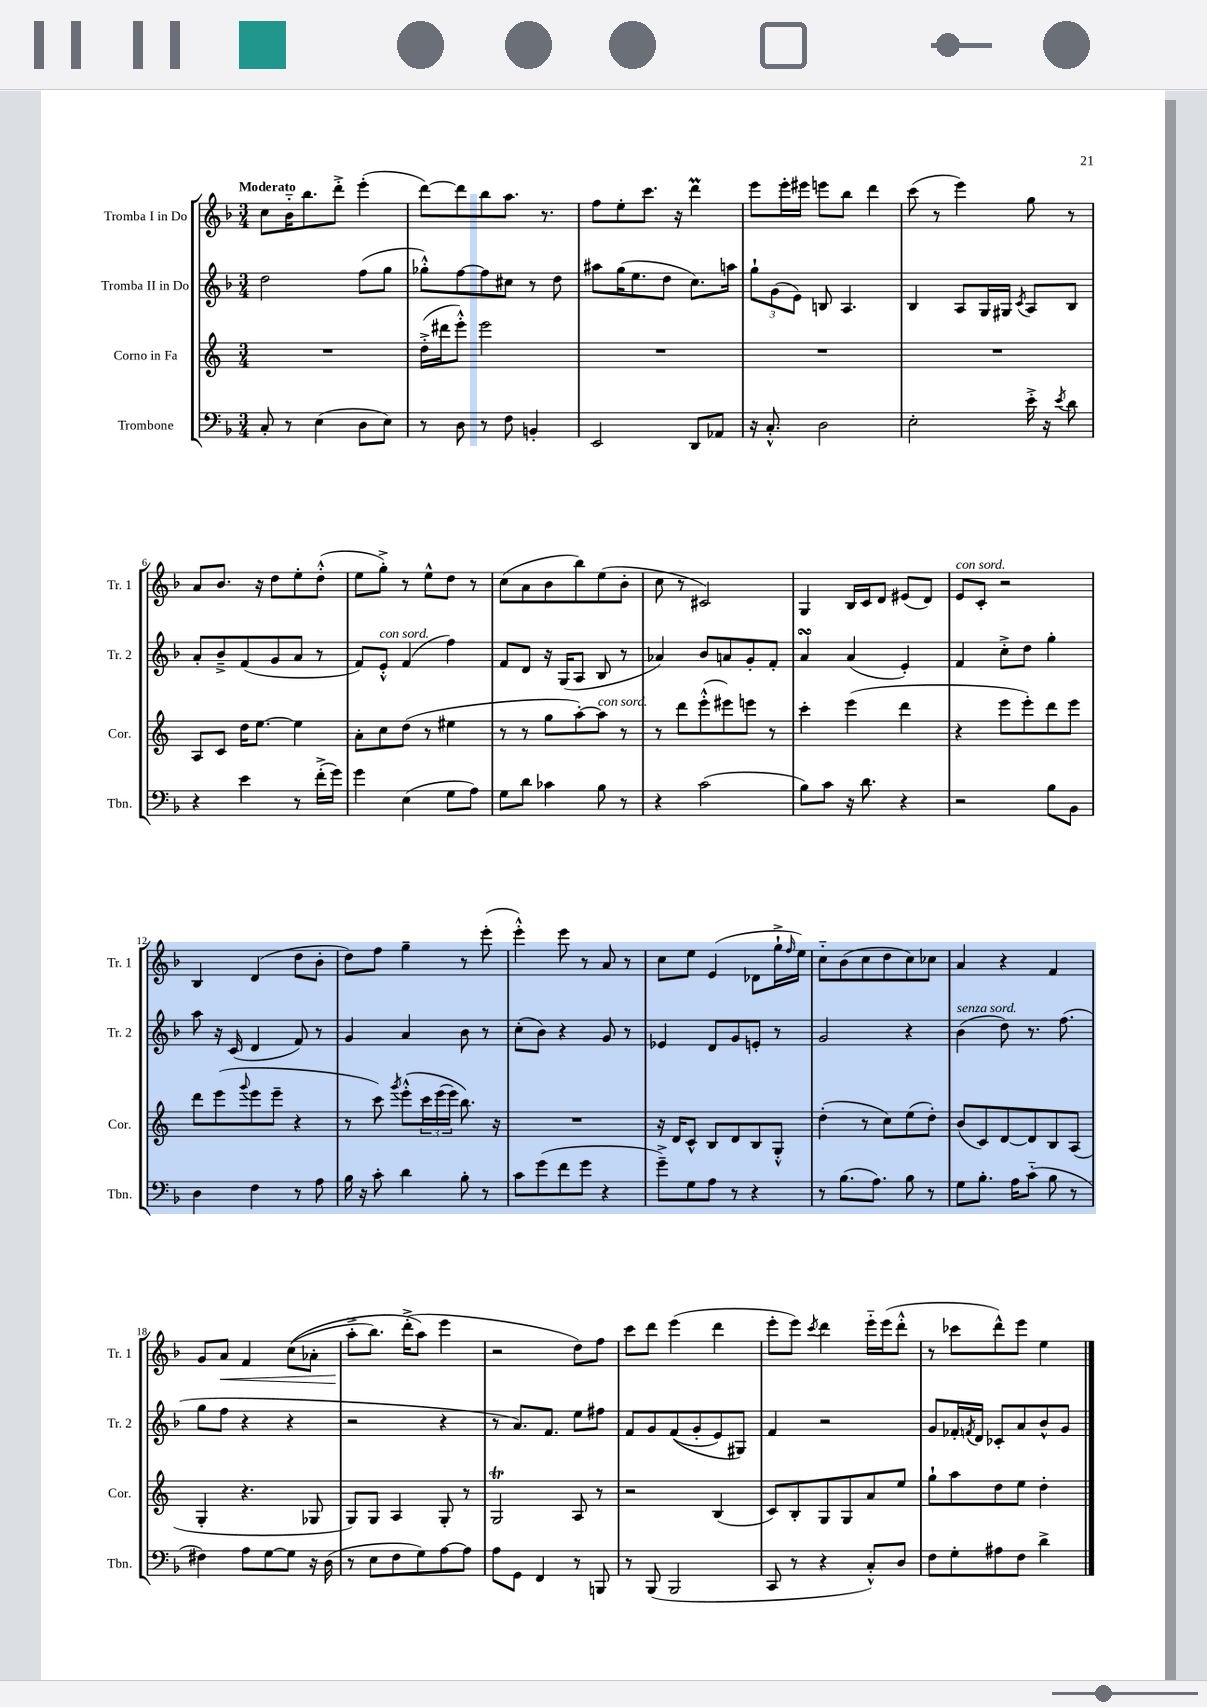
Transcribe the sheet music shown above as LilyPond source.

<<
\new StaffGroup <<
\new Staff = "s0" \with { instrumentName = "Tromba I in Do" shortInstrumentName = "Tr. 1" } {
    \clef treble \key f \major \numericTimeSignature \time 3/4 \tempo "Moderato"
    c''8 bes'16-_ bes''8. d'''8-.-> e'''4-.( |
    d'''8~) d'''8 bes''8 a''8. r8. |
    f''8 e''8-. c'''8. r16 d'''4\prall |
    e'''8 e'''16-. eis'''16 e'''8 bes''8 d'''4 |
    c'''8( r8 e'''4) g''8 r8 |
    a'8 bes'8. r16 d''8 e''8-. d''8-.-^( |
    e''8 g''8-.->) r8 e''8-^ d''8 r8 |
    c''8( a'8 bes'8 bes''8) e''8( bes'8-. |
    c''8 r8 cis'2) |
    g4 bes16 c'16 d'8 eis'8( d'8) |
    e'8^\markup { \italic "con sord." } c'8-. r2 |
    bes4 d'4( d''8 bes'8-. |
    d''8) f''8 g''4-- r8 e'''8-.( |
    e'''4-.-^) e'''8 r8 a'8 r8 |
    c''8 e''8 e'4( des'8 g''16-!-> \grace { f''16 } e''16) |
    c''8-_ bes'8( c''8 d''8 c''8) ces''8 |
    a'4 r4 f'4 |
    g'8 a'8\< f'4 c''8(\( aes'8-. |
    a''8-.->\! bes''8.) d'''16-.->( a''8\) e'''4 |
    r2 d''8) f''8 |
    c'''8 d'''8 e'''4( d'''4 |
    e'''8-. e'''8) \acciaccatura { c'''8 } d'''4 e'''16-_ e'''16( d'''8-.-^ |
    r8 ces'''8 d'''8-^) e'''8 e''4 \bar "|." |
}
\new Staff = "s1" \with { instrumentName = "Tromba II in Do" shortInstrumentName = "Tr. 2" } {
    \clef treble \key f \major \numericTimeSignature \time 3/4
    d''2 f''8( g''8 |
    ges''8-.-^) f''8~ f''8 cis''8 r8 d''8 |
    ais''8 g''16( e''8. d''8 c''8.) a''16 |
    \tuplet 3/2 { g''8-! g'8( e'8) } b8 a4. |
    bes4 a8 g16 gis16 \acciaccatura { c'8 } a8 bes8 |
    a'8-. bes'8---> f'8( g'8 a'8 r8 |
    f'8) e'8-.-^^\markup { \italic "con sord." } f'4( f''4) |
    f'8 d'8 r16 g16( a8 bes8 r8 |
    aes'4) bes'8 a'8 g'8-. f'8-. |
    a'4\turn a'4( e'4-.) |
    f'4 c''8-.-> d''8 g''4-. |
    a''8 r16 c'16( d'4 f'8) r8 |
    g'4 a'4 bes'8 r8 |
    c''8-.( bes'8) r4 g'8 r8 |
    ees'4 d'8 g'8 e'8-. r8 |
    g'2 r4 |
    bes'4^\markup { \italic "senza sord." }( d''8) r8. f''8.( |
    g''8 f''8 r4 r4 |
    r2 r4 |
    r8 a'8.) f'8. e''8 fis''8 |
    f'8 g'8 f'8(\( g'8-. e'8) gis8\) |
    f'4 r2 |
    g'8 fes'16-. \acciaccatura { f'8 } d'16 ces'8-. a'8 bes'8-^ g'8 \bar "|." |
}
\new Staff = "s2" \with { instrumentName = "Corno in Fa" shortInstrumentName = "Cor." } {
    \clef treble \key c \major \numericTimeSignature \time 3/4
    R2. |
    d''16-.->( dis'''16 e'''8-.-^) e'''2 |
    R2. |
    R2. |
    R2. |
    a8 c'8 d''16 e''8.~ e''4 |
    a'8-. c''8 d''8( r8 eis''4 |
    r8 r8 g''8 a''8~-.) a''8^\markup { \italic "con sord." } r8 |
    r8 d'''8 e'''8-.-^( eis'''8) e'''8 r8 |
    c'''4-. e'''4( d'''4 |
    r4 e'''8 e'''8-.) d'''8 e'''8 |
    d'''8 e'''8( \appoggiatura { g'''8 } e'''8 e'''8-- r4 |
    r8 c'''8) \acciaccatura { g'''8 } e'''8-.-^\( \tuplet 3/2 { c'''16 e'''16( e'''16) } b''8.\) r16 |
    R2. |
    r16 d'16 c'8-^ b8 d'8 b8 g8-.-^ |
    d''4-.( r8 c''8) e''8( d''8-.) |
    b'8( c'8) d'8~ d'8 b8 a8( |
    g4-. r4. ges8 |
    g8) g8 a4 g8-. r8 |
    g2\trill a8 r8 |
    r2 b4( |
    c'8) b8-. g8 g8 a'8 e''8 |
    g''8-! a''8 d''8 e''8 d''4-. \bar "|." |
}
\new Staff = "s3" \with { instrumentName = "Trombone" shortInstrumentName = "Tbn." } {
    \clef bass \key f \major \numericTimeSignature \time 3/4
    c8-. r8 e4( d8 e8) |
    r8 d8 r8 f8 b,4-. |
    e,2 d,8 aes,8 |
    r16 c8.-.-^ d2 |
    e2-. e'16-.-> r16 \acciaccatura { e'8 } d'8 |
    r4 e'4 r8 f'16-.->( g'16) |
    g'4 e4( g8 a8) |
    g8 d'8 ces'4 bes8 r8 |
    r4 c'2( |
    bes8) c'8 r16 d'8. r4 |
    r2 bes8 bes,8 |
    d4 f4 r8 a8 |
    bes16 r16 c'8-. d'4 bes8-. r8 |
    c'8 g'8( f'8 g'8 r4 |
    g'8--->) g8 a8 r8 r4 |
    r8 bes8.( a8.) bes8 r8 |
    g8 bes8.-. a16 c'8-_( bes8 r8 |
    fis4) a8 g8~ g8 r16 d16( |
    r8 e8 f8 g8) a8~ a8 |
    a8 g,8 f,4 r8 b,,8 |
    r8 bes,,8( bes,,2 |
    c,8 r8 r4 c8-.-^) d8 |
    f8 g8-. ais8 f8 d'4-> \bar "|." |
}
>>
>>
